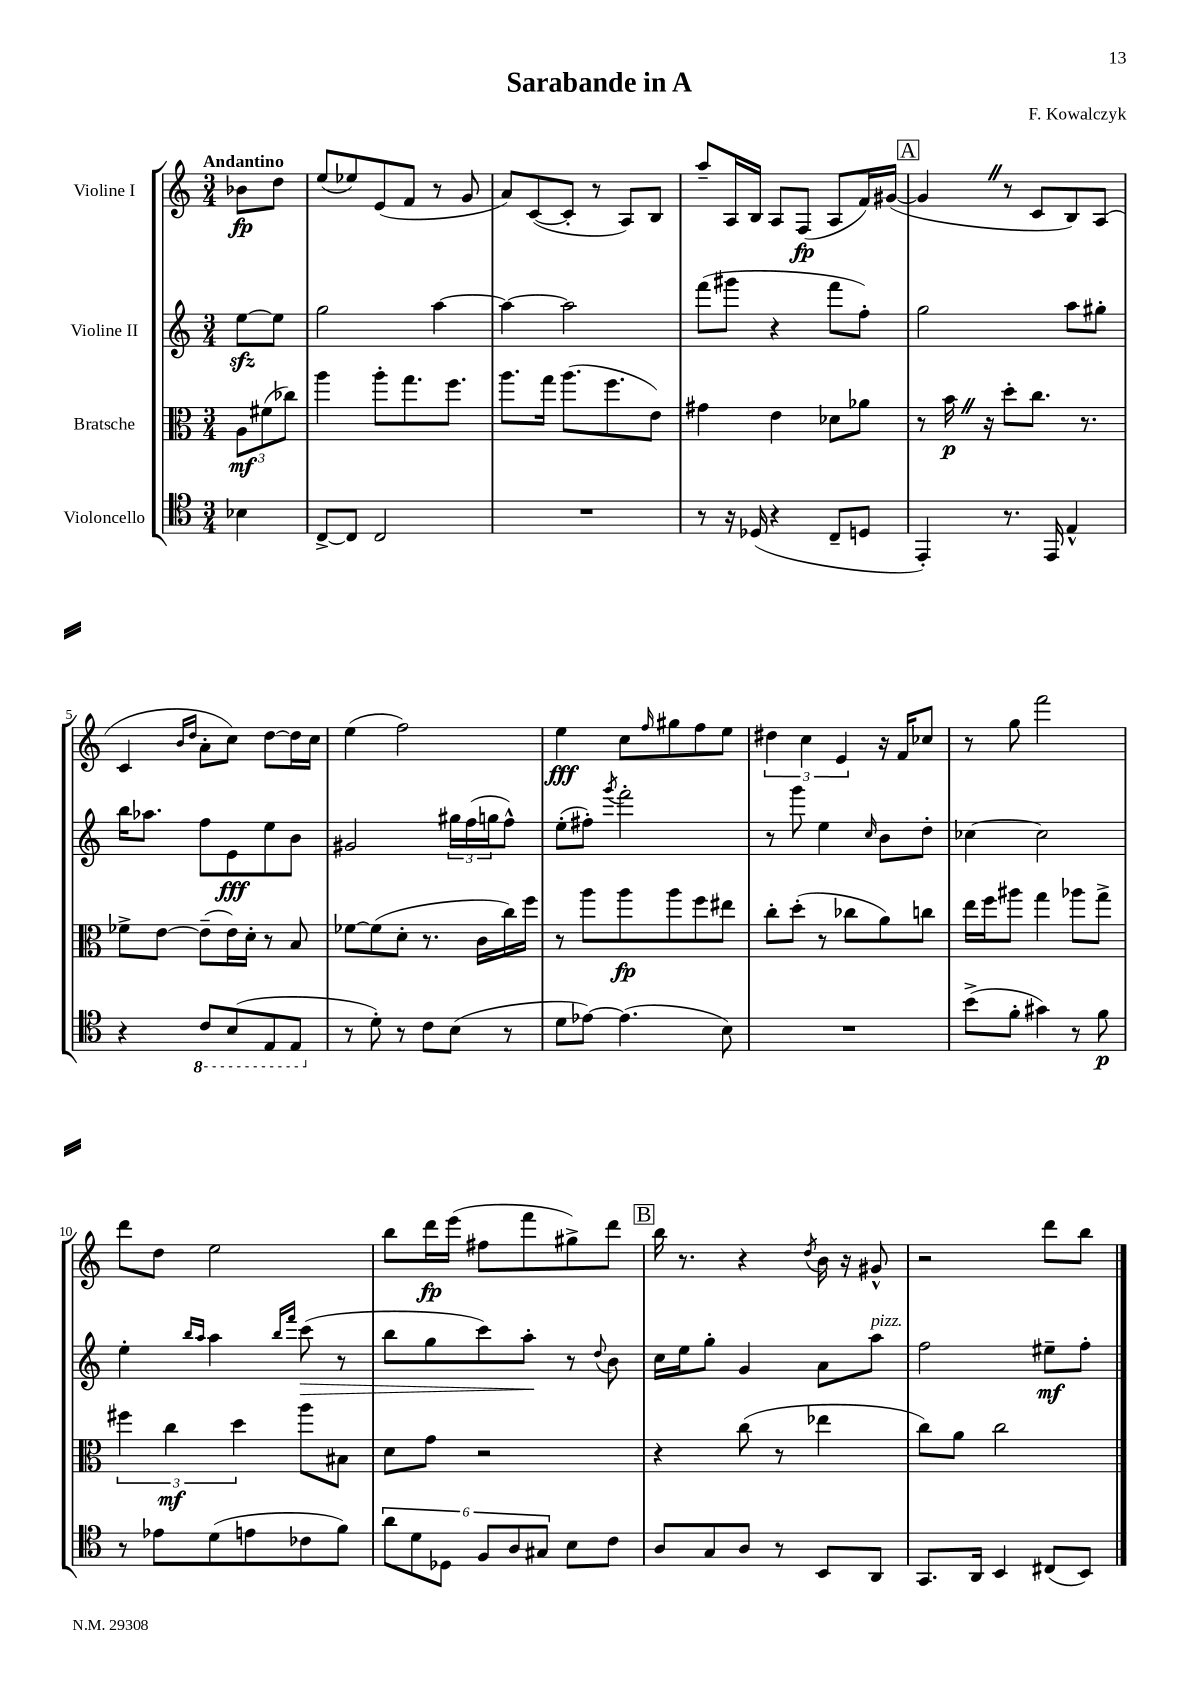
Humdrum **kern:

**kern	**dynam	**kern	**dynam	**kern	**dynam	**kern	**dynam
*part4	*part4	*part3	*part3	*part2	*part2	*part1	*part1
*staff4	*staff4	*staff3	*staff3	*staff2	*staff2	*staff1	*staff1
*I"Violoncello	*	*I"Bratsche	*	*I"Violine II	*	*I"Violine I	*
*clefC4	*	*clefC3	*	*clefG2	*	*clefG2	*
*k[]	*	*k[]	*	*k[]	*	*k[]	*
*M3/4	*	*M3/4	*	*M3/4	*	*M3/4	*
=	=	=	=	=	=	=	=
!	!	!	!	!	!	!LO:TX:a:B:t=Andantino	!
4B-X\	.	12A\L	mf	[8eezz\L	.	8b-X\L	fp
.	.	(12f#X\	.	.	.	.	.
.	.	.	.	8ee\J]	.	8dd\J	.
.	.	12cc-X\J)	.	.	.	.	.
=1	=1	=1	=1	=1	=1	=1	=1
[8C^/L	.	4aa\	.	2gg\	.	(8ee/L	.
8C/J]	.	.	.	.	.	8ee-X/)	.
2C/	.	8aa'\L	.	.	.	(8e/	.
.	.	8.gg\	.	.	.	8f/J	.
.	.	.	.	[4aa\	.	8r	.
.	.	8.ff\J	.	.	.	.	.
.	.	.	.	.	.	8g/	.
=2	=2	=2	=2	=2	=2	=2	=2
2.r	.	8.aa\L	.	4aa\_	.	8a/L)	.
.	.	.	.	.	.	([8c/	.
.	.	16gg\Jk	.	.	.	.	.
.	.	(8.aa\L	.	2aa\]	.	8c'/J]	.
.	.	.	.	.	.	8r	.
.	.	8.ff\	.	.	.	.	.
.	.	.	.	.	.	8A/L)	.
.	.	8e\J)	.	.	.	8B/J	.
=3	=3	=3	=3	=3	=3	=3	=3
8r	.	4g#X\	.	(8fff\L	.	8aa~/L	.
16r	.	.	.	8ggg#X\J	.	16A/L	.
(16D-X/	.	.	.	.	.	16B/JJ	.
4r	.	4e\	.	4r	.	8A/L	.
.	.	.	.	.	.	(8F/J	fp
8C~/L	.	8d-X\L	.	8fff\L	.	8A/L	.
8Dn/J	.	8a-X\J	.	8ff'\J)	.	16f/L)	.
.	.	.	.	.	.	([16g#X/JJ	.
!!LO:REH:place=s1:t=A
=4	=4	=4	=4	=4	=4	=4	=4
4EE'/)	.	8r	.	2gg\	.	4g#Z/]	.
.	.	16bZ\	p	.	.	.	.
.	.	16r	.	.	.	.	.
8.r	.	8dd'\L	.	.	.	8r	.
.	.	8.cc\J	.	.	.	8c/L	.
16EE/	.	.	.	.	.	.	.
4E^^/	.	.	.	8aa\L	.	8B/)	.
.	.	8.r	.	.	.	.	.
.	.	.	.	8gg#X'\J	.	(8A/J	.
!!LO:LB:g=z
=5	=5	=5	=5	=5	=5	=5	=5
4r	.	8f-X^\L	.	16bb\KL	.	4c/	.
.	.	.	.	8.aa-X\J	.	.	.
.	.	[8e\J	.	.	.	.	.
.	.	.	.	.	.	16qqb/LL	.
.	.	.	.	.	.	16qqdd/JJ	.
*8ba	*	*	*	*	*	*	*
8C/L	.	(8e~\L]	.	8ff\L	.	8a'\L	.
(8BB/	.	16e\L)	.	8e\	fff	8cc\J)	.
.	.	16d'\JJ	.	.	.	.	.
8EE/	.	8r	.	8ee\	.	[8dd\L	.
8EE/J	.	8B/	.	8b\J	.	16dd\L]	.
.	.	.	.	.	.	16cc\JJ	.
=6	=6	=6	=6	=6	=6	=6	=6
*X8ba	*	*	*	*	*	*	*
8r	.	[8f-X\L	.	2g#X/	.	(4ee\	.
8d'\)	.	(8f-\]	.	.	.	.	.
8r	.	8d'\J	.	.	.	2ff\)	.
8c\L	.	8.r	.	.	.	.	.
(8B\J	.	.	.	24gg#X\LL	.	.	.
.	.	.	.	(24ff\	.	.	.
.	.	16c\LL	.	.	.	.	.
.	.	.	.	24ggn\J	.	.	.
8r	.	16cc\)	.	8ff^^\J)	.	.	.
.	.	16ff\JJ	.	.	.	.	.
=7	=7	=7	=7	=7	=7	=7	=7
8d\L	.	8r	.	(8ee'\L	.	4ee\	fff
[8e-X\J)	.	8aa\L	.	8ff#X'\J)	.	.	.
.	.	.	.	8qggg/	.	.	.
(4.e-\]	.	8aa\	fp	2fff'\	.	8cc\L	.
.	.	.	.	.	.	16qqff/	.
.	.	8aa\	.	.	.	8gg#X\	.
.	.	8ff\	.	.	.	8ff\	.
8B\)	.	8ee#X\J	.	.	.	8ee\J	.
=8	=8	=8	=8	=8	=8	=8	=8
2.r	.	8cc'\L	.	8r	.	6dd#X\	.
.	.	(8dd'\J	.	8ggg\	.	.	.
.	.	.	.	.	.	6cc\	.
.	.	8r	.	4ee\	.	.	.
.	.	.	.	.	.	6e/	.
.	.	8cc-X\L	.	.	.	.	.
.	.	.	.	16qqcc/	.	.	.
.	.	8a\)	.	8b\L	.	16r	.
.	.	.	.	.	.	16f/KL	.
.	.	8ccn\J	.	8dd'\J	.	8cc-X/J	.
=9	=9	=9	=9	=9	=9	=9	=9
(8b^\L	.	16ee\LL	.	[4cc-X\	.	8r	.
.	.	16ff\J	.	.	.	.	.
8f'\J	.	8aa#X\J	.	.	.	8gg\	.
4g#X\)	.	4gg\	.	2cc-\]	.	2fff\	.
8r	.	8aa-X\L	.	.	.	.	.
8f\	p	8gg^\J	.	.	.	.	.
!!LO:LB:g=z
=10	=10	=10	=10	=10	=10	=10	=10
8r	.	6ff#X\	.	4ee'\	.	8ddd\L	.
8e-X\L	.	.	.	.	.	8dd\J	.
.	.	6cc\	mf	.	.	.	.
.	.	.	.	16qqbb/LL	.	.	.
.	.	.	.	16qqaa/JJ	.	.	.
(8d\	.	.	.	4aa\	.	2ee\	.
.	.	6dd\	.	.	.	.	.
8en\	.	.	.	.	.	.	.
.	.	.	.	16qqbb/LL	.	.	.
.	.	.	.	16qqfff/JJ	.	.	.
!	!	!	!	!	!LO:HP:b	!	!
8c-X\	.	8aa\L	.	(8ccc\	>	.	.
8f\J)	.	8B#X\J	.	8r	.	.	.
=11	=11	=11	=11	=11	=11	=11	=11
12a\L	.	8d\L	.	8bb\L	.	8bb\L	.
12d\	.	.	.	.	.	.	.
.	.	8g\J	.	8gg\	.	16ddd\L	fp
12D-X\J	.	.	.	.	.	.	.
.	.	.	.	.	.	(16eee\JJ	.
12F/L	.	2r	.	8ccc\)	.	8ff#X\L	.
12A/	.	.	.	.	.	.	.
.	.	.	.	8aa'\J	.	8fff\	.
12G#X/J	.	.	.	.	.	.	.
8B\L	.	.	.	8r	]	8gg#X^\)	.
.	.	.	.	8qqdd/	.	.	.
8c\J	.	.	.	8b\	.	8ddd\J	.
!!LO:REH:place=s1:t=B
=12	=12	=12	=12	=12	=12	=12	=12
8A/L	.	4r	.	16cc\LL	.	16bb\	.
.	.	.	.	16ee\J	.	8.r	.
8G/	.	.	.	8gg'\J	.	.	.
8A/J	.	(8cc\	.	4g/	.	4r	.
8r	.	8r	.	.	.	.	.
.	.	.	.	.	.	8qdd/	.
8BB/L	.	4ee-X\	.	8a\L	.	16b\	.
.	.	.	.	.	.	16r	.
!	!	!	!	!LO:TX:a:i:t=pizz.	!	!	!
8AA/J	.	.	.	8aa\J	.	8g#X^^/	.
=13	=13	=13	=13	=13	=13	=13	=13
8.GG/L	.	8cc\L)	.	2ff\	.	2r	.
.	.	8a\J	.	.	.	.	.
16AA/Jk	.	.	.	.	.	.	.
4BB/	.	2cc\	.	.	.	.	.
(8C#X/L	.	.	.	8ee#X~\L	mf	8ddd\L	.
8BB/J)	.	.	.	8ff'\J	.	8bb\J	.
==	==	==	==	==	==	==	==
*-	*-	*-	*-	*-	*-	*-	*-
